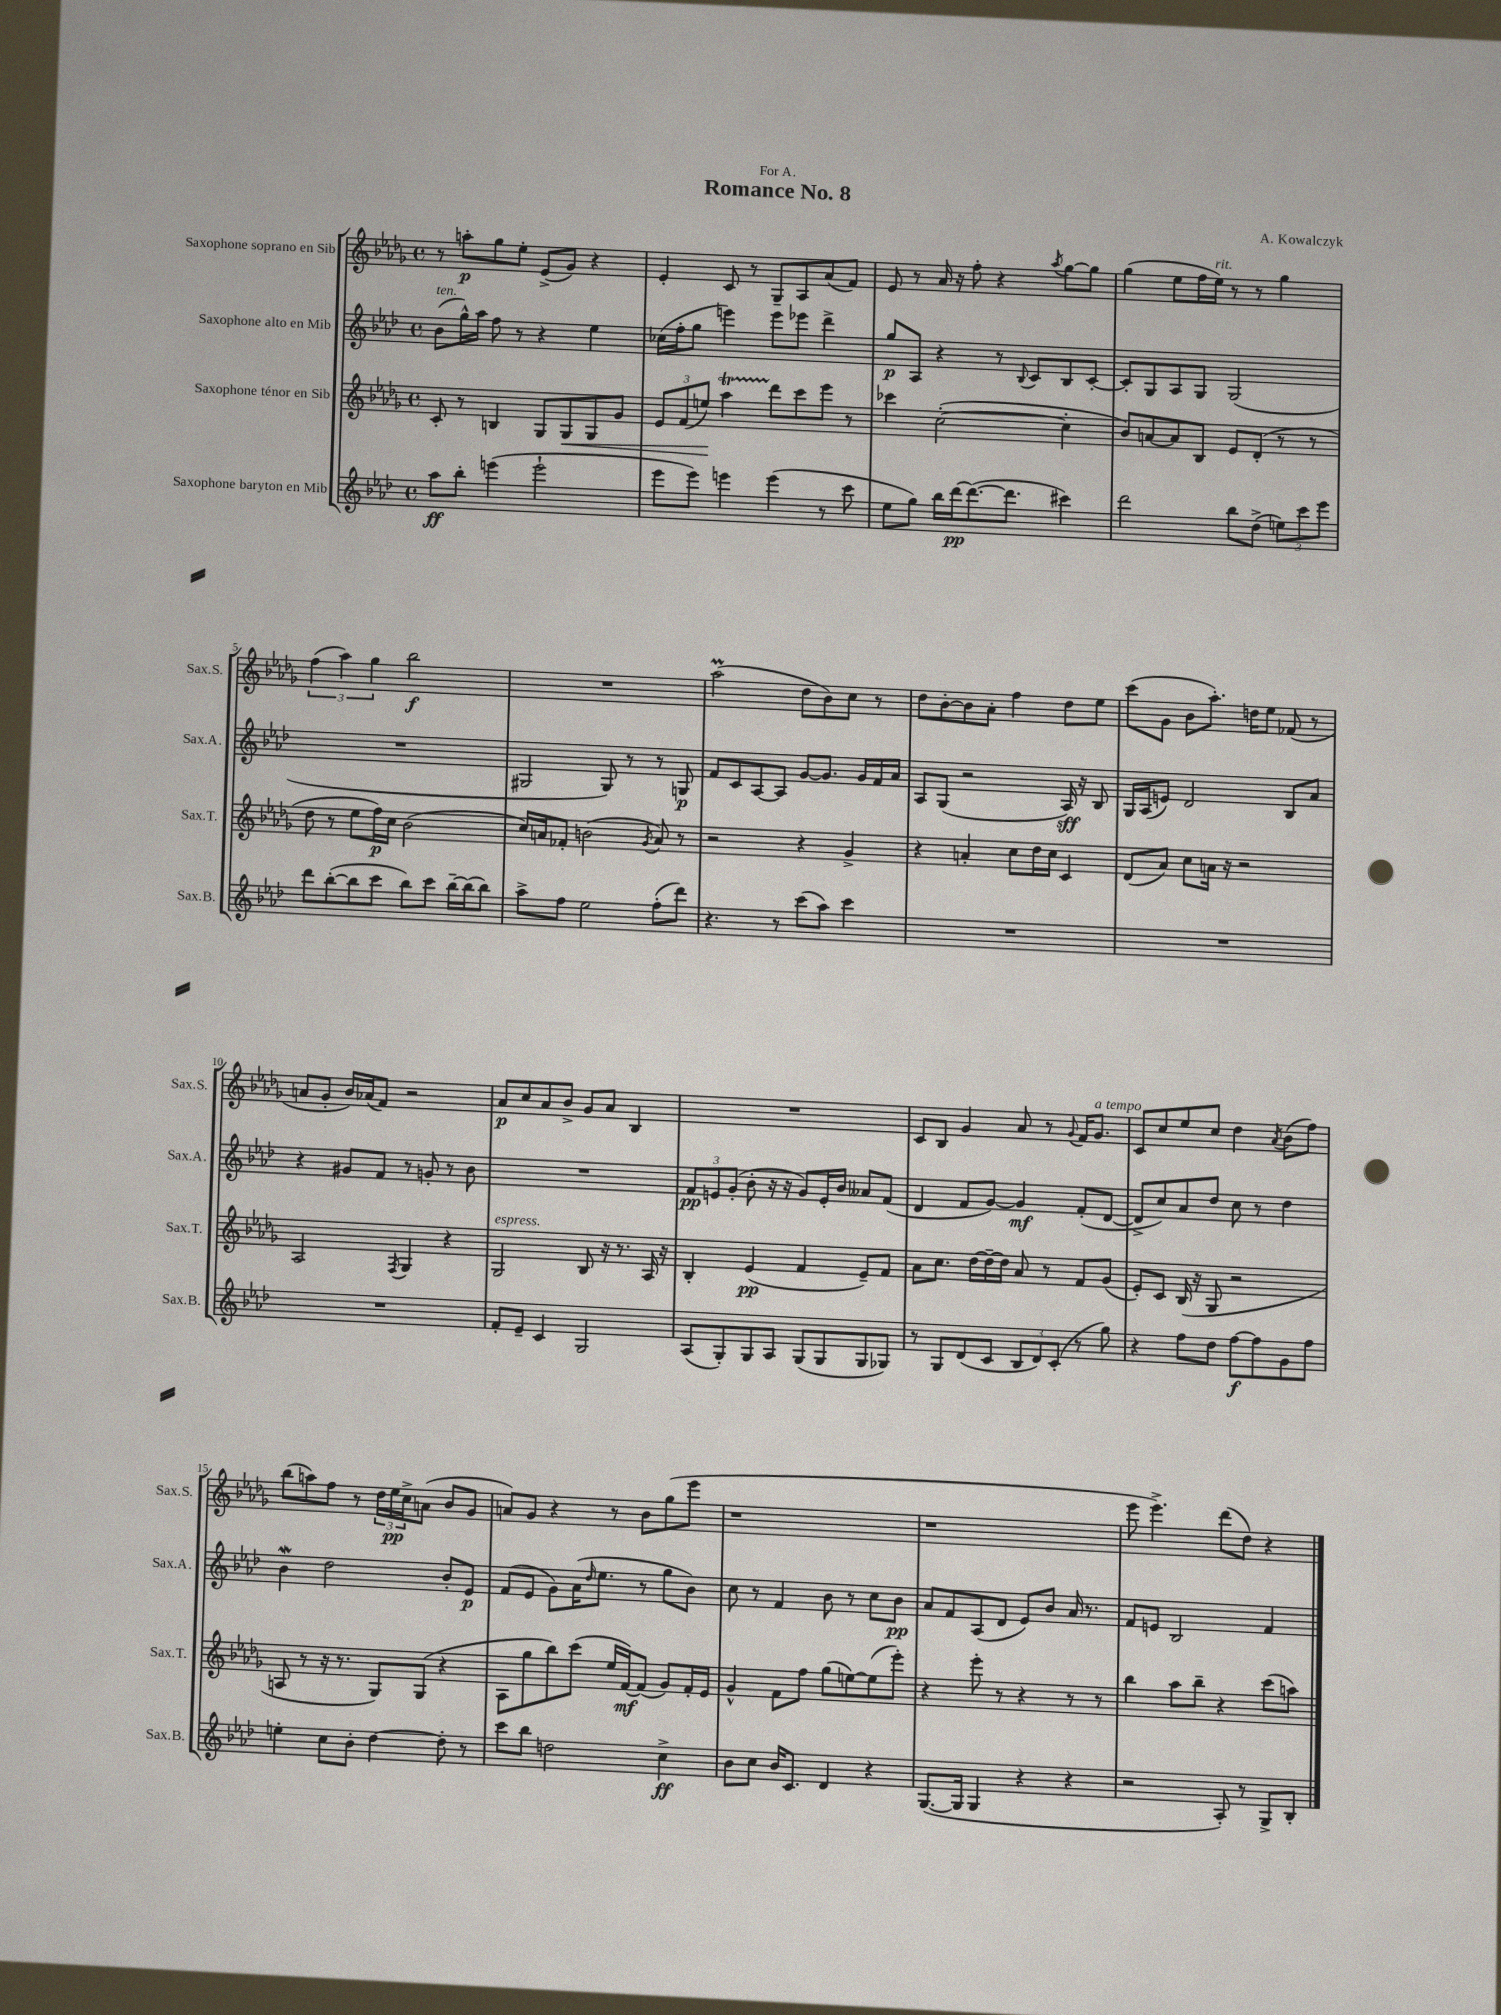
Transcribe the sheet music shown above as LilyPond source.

\header { title = "Romance No. 8" composer = "A. Kowalczyk" dedication = "For A." }
<<
\new StaffGroup <<
\new Staff = "s0" \with { instrumentName = "Saxophone soprano en Sib" shortInstrumentName = "Sax.S." } {
    \clef treble \key des \major \defaultTimeSignature \time 4/4
    r8 a''8-.\p ges''8 ees''8-. ees'8->( ges'8) r4 |
    ees'4-. c'8 r8 ges8-- aes8 aes'8( f'8) |
    ees'8 r8 aes'16 r16 f''8-. r4 \acciaccatura { aes''8 } ges''8~ ges''8 |
    ges''4( ees''8 f''16 ees''16^\markup { \italic "rit." }) r8 r8 ges''4 |
    \tuplet 3/2 { f''4( aes''4) ges''4 } bes''2\f |
    R1 |
    aes''2\prall( des''8 bes'8) c''8 r8 |
    des''8 bes'8~-. bes'8 aes'8-. f''4 des''8 ees''8 |
    c'''8( ges'8 bes'8 aes''8.-.) d''16 ees''8 fes'8( r8 |
    a'8 ges'8-. bes'16) aes'16( f'8) r2 |
    aes'8\p c''8 aes'8 bes'8-> ges'8 aes'8 bes4 |
    R1 |
    c'8 bes8 ges'4 aes'8 r8 \appoggiatura { ges'8 } f'16 ges'8.^\markup { \italic "a tempo" } |
    c'8 c''8 ees''8 c''8 des''4 \acciaccatura { aes'8 } bes'8( f''8) |
    bes''8( a''8) f''8 r8 \tuplet 3/2 { des''16 ees''16\pp c''16-> } a'8( bes'8 ges'8 |
    a'8) ges'8 r4 r8 bes'8 ges''8( ees'''8 |
    r1 |
    r1 |
    ees'''8 ees'''4.->) des'''8( des''8) r4 \bar "|." |
}
\new Staff = "s1" \with { instrumentName = "Saxophone alto en Mib" shortInstrumentName = "Sax.A." } {
    \clef treble \key aes \major \defaultTimeSignature \time 4/4
    bes'8^\markup { \italic "ten." }( g''16-^) aes''16 f''8 r8 r4 ees''4 |
    ces''16( f''16-. g''8 e'''4) e'''8 ees'''8 des'''4-> |
    g''8\p aes8 r4 r8 \appoggiatura { bes8 } c'8 bes8 c'8~-. |
    c'8-. g8 aes8 g8 g2( |
    R1 |
    gis2 gis8) r8 r8 g8\p |
    f'8 c'8 aes8~ aes8 g'8~ g'8. g'16 f'16 aes'16 |
    aes8 g8( r2 aes16\sff) r16 bes8 |
    g16 aes16( e'8) des'2 bes8 aes'8 |
    r4 gis'8 f'8 r8 g'8-. r8 bes'8 |
    R1 |
    \tuplet 3/2 { f'8\pp e'8 g'8-.( } bes'8-. r16 r16 g'8) e'16-. bes'16 aeses'8 f'8( |
    des'4 f'8 g'8~) g'4\mf f'8-.( des'8~ |
    des'8-> c''8) aes'8 des''8 c''8 r8 des''4 |
    bes'4\mordent des''2 bes'8-. ees'8\p |
    f'8( ees'8 g'8) aes'16( \grace { des''16 } ees''8. r8 g''8 bes'8) |
    c''8 r8 f'4 bes'8 r8 c''8 bes'8\pp |
    aes'8 f'8 aes8( des'8 ees'8) bes'8 aes'16 r8. |
    f'8 e'8 bes2 f'4 \bar "|." |
}
\new Staff = "s2" \with { instrumentName = "Saxophone ténor en Sib" shortInstrumentName = "Sax.T." } {
    \clef treble \key des \major \defaultTimeSignature \time 4/4
    c'8-. r8 b4 ges8 ges8\< ges8 ges'8 |
    \tuplet 3/2 { ees'8 f'8( e''8\!) } aes''4\startTrillSpan des'''8\stopTrillSpan c'''8 ees'''8 r8 |
    ces'''4 c''2~-.( c''4-. |
    bes'8) a'8~ a'8 bes8 ees'8 des'8-.( r8 r8 |
    des''8 r8 ees''8 f''16\p) c''16 bes'2( |
    c''16) a'16 fes'8-. b'2( \acciaccatura { ges'8 } a'8) r8 |
    r2 r4 ges'4-> |
    r4 a'4-. c''8 des''16 c''16 c'4 |
    des'8( aes'8) c''8 a'16 r16 r2 |
    aes2 \acciaccatura { f8 } ges4 r4 |
    ges2^\markup { \italic "espress." } bes8 r16 r8. aes16 r16 |
    bes4-. ees'4\pp( f'4 ees'8--) f'8 |
    aes'8 c''8. des''16~ des''16~-- des''16 aes'8 r8 f'8 ges'8( |
    ees'8-.) c'8 bes16( r16 ges8 r2 |
    a8 r8 r16 r8. ges8) ges8( r4 |
    aes8 ges''8 bes''8) c'''8( ees''16 f'16~\mf) f'8( ges'8) f'16-. ees'16 |
    ges'4-^ f'8 f''8 ges''8( e''8~) e''8( ees'''8-.) |
    r4 ees'''8-. r8 r4 r8 r8 |
    bes''4 aes''8 bes''8-- r4 c'''8( a''8) \bar "|." |
}
\new Staff = "s3" \with { instrumentName = "Saxophone baryton en Mib" shortInstrumentName = "Sax.B." } {
    \clef treble \key aes \major \defaultTimeSignature \time 4/4
    aes''8\ff bes''8-. e'''4( e'''2-! |
    ees'''8 ees'''8) e'''4 e'''4( r8 c'''8 |
    ees''8 g''8) bes''16 des'''16~\pp des'''8.~( des'''8. cis'''4) |
    des'''2 bes''8 des''8->( \tuplet 3/2 { e''8) c'''8 ees'''8 } |
    des'''8 bes''8~-.( bes''8 c'''8 bes''8) c'''8 bes''16~-- bes''16( bes''8) |
    aes''8-> f''8 ees''2 f''8-.( des'''8) |
    r4. r8 c'''8( aes''8) c'''4 |
    R1 |
    R1 |
    R1 |
    f'8-. ees'8-- c'4 g2 |
    aes8( g8-.) g8 aes8 g8( g8 g8 ges8) |
    r8 g8 des'8( c'8 \tuplet 3/2 { bes8 des'8) c'8-.( } r8 g''8) |
    r4 f''8 des''8 f''8~\f f''8 g'8 f''8 |
    e''4-. c''8 bes'8-. des''4~ des''8-. r8 |
    c'''8 bes''8 d''2 c''4->\ff |
    bes'8 c''8 bes'16 c'8. des'4 r4 |
    g8.~( g16 g4 r4 r4 |
    r2 aes8-.) r8 g8-> bes8-. \bar "|." |
}
>>
>>
